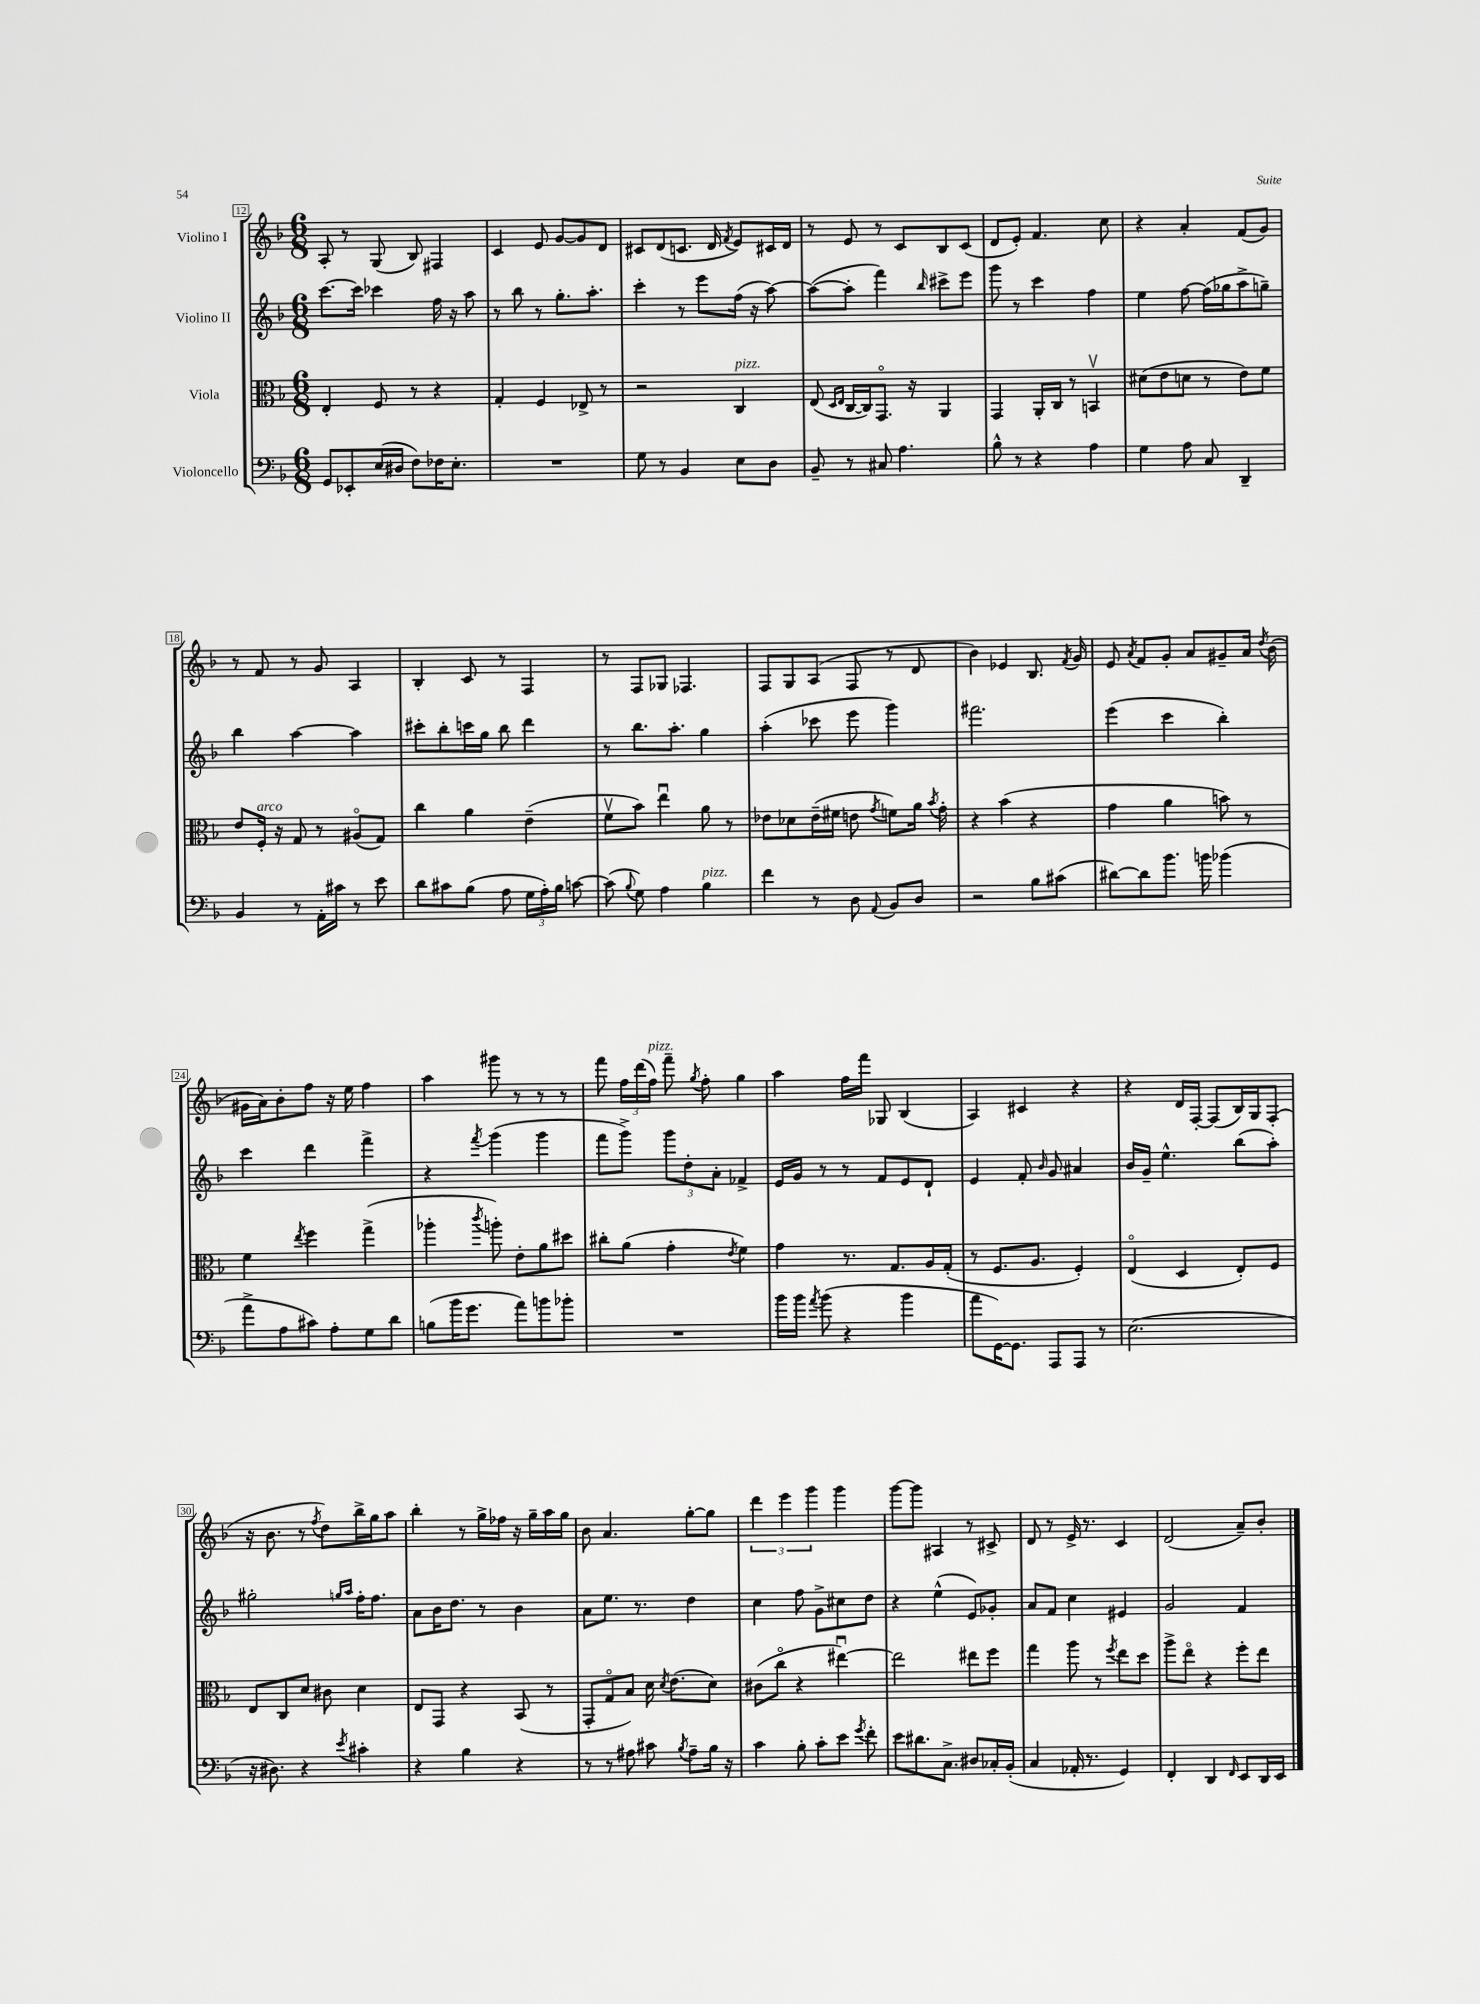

**kern	**kern	**kern	**kern
*part4	*part3	*part2	*part1
*staff4	*staff3	*staff2	*staff1
*I"Violoncello	*I"Viola	*I"Violino II	*I"Violino I
*clefF4	*clefC3	*clefG2	*clefG2
*k[b-]	*k[b-]	*k[b-]	*k[b-]
*M6/8	*M6/8	*M6/8	*M6/8
=12	=12	=12	=12
8GG/L	4E'/	[8.ccc\L	8A'/
8EE-X'/	.	.	8r
.	.	16ccc\Jk]	.
(16E/L	8F/	4ccc-X\	(8G/
16D#X/JJ	.	.	.
8F\L)	8r	.	8B-/)
16F-X\K	4r	16ff\	4F#X/
8.E'\J	.	16r	.
.	.	8aa\	.
=13	=13	=13	=13
2.r	4G'/	8r	4c/
.	.	8bb-\	.
.	4F/	8r	8e/
.	.	8.gg'\L	[8g/L
.	8E-X^/	.	8g/]
.	.	8.aa'\J	.
.	8r	.	8d/J
=14	=14	=14	=14
8G\	2r	4ccc'\	8c#X/L
8r	.	.	(8d/
4BB-/	.	8r	8.cn/J
.	.	8eee\L	.
.	.	.	16d/
.	.	.	8qf/
!	!LO:TX:a:i:t=pizz.	!	!
8E\L	4C/	(16ff\Jk	8e/L)
.	.	16r	.
8D\J	.	[8aa\)	16c#X/L
.	.	.	16d/JJ
=15	=15	=15	=15
8BB-~/	(8E/	(8aa\L_	8r
.	16qqD/LL	.	.
.	16qqE/JJ	.	.
8r	[16C/LL	8aa'\J]	8e/
.	16C/J])	.	.
8C#X/	8.GG/J	4fff\)	8r
4.A\	.	.	8c/L
.	16r	.	.
.	.	16qqbb-/	.
.	4AA/	8ccc#X^\L	8B-/
.	.	8eee\J	(8c/J
=16	=16	=16	=16
8B-^^\	4GG/	8ggg\	8d/L
8r	.	8r	8e'/J)
4r	16AA'/LL	4ccc\	4.f/
.	16C/JJ	.	.
.	8r	.	.
4A\	4BBnv/	4ff\	.
.	.	.	8cc\
=17	=17	=17	=17
4G\	(8d#X\L	4ee\	4r
.	8e\	.	.
8A\	8dn\J	[8ff\	4a'/
8C/	8r	(16ff\LL]	.
.	.	16gg-X\J	.
4DD~/	8e\L)	8aa^\	(8f/L
.	8f\J	8ggn~\J)	8g/J)
!!LO:LB:g=z
=18	=18	=18	=18
4BB-/	8e/L	4bb-\	8r
!	!LO:TX:a:i:t=arco	!	!
.	16F'/Jk	.	8f/
.	16r	.	.
8r	8G/	[4aa\	8r
16AA'\LL	8r	.	8g/
16c#X\JJ	.	.	.
8r	(8A#X/L	4aa\]	4A/
8e\	8G/J)	.	.
=19	=19	=19	=19
8d\L	4cc\	8ccc#X'\L	4B-'/
8c#X\	.	8bb-'\	.
(8B-\J	4a\	16cccn\L	8c/
.	.	16gg\JJ	.
8A\	.	8bb-\	8r
24G\LL	(4e~\	4ddd\	4F/
24A'\)	.	.	.
24B-\JJ	.	.	.
[8cn\	.	.	.
=20	=20	=20	=20
(8c\]	8fv\L	8r	8r
8qqB-/	.	.	.
8G\)	8b-\J)	8.bb-\L	8F/L
4A\	4eeu\	.	8G-X/J
.	.	8.aa'\J	.
.	.	.	4.F-X/
!LO:TX:a:i:t=pizz.	!	!	!
4B-\	8a\	4gg\	.
.	8r	.	.
=21	=21	=21	=21
4f\	8e-X\L	(4aa'\	8F/L
.	8d-X\	.	8G/
8r	(16e-~\L	8ccc-X\	(8A/J
.	16f#X\JJ	.	.
8D\	8en\	8eee\	8F/
8qqAA/	8qg/	.	.
8BB-/L	8fn\L)	4ggg\)	8r
8D/J	16a\Jk	.	8d/
.	8qb-/	.	.
.	16g'\	.	.
=22	=22	=22	=22
2r	4r	2.fff#X\	4b-\)
.	(4b-\	.	4e-X/
8B-\L	4r	.	8.B-/
(8c#X\J	.	.	.
.	.	.	8qf/
.	.	.	16g/
=23	=23	=23	=23
[8d#X\L)	4g\	(4eee\	8e/
.	.	.	8qa/
8d#\]	.	.	8f/L
8.b-\J	4a\	4ccc\	8g'/J
.	.	.	8a/L
16bn\	.	.	.
(4b-X\	8bn\)	4bb-'\)	8g#X~/
.	8r	.	16a/Jk
.	.	.	8qdd/
.	.	.	(16b-\
!!LO:LB:g=z
=24	=24	=24	=24
8a^\L	4f\	4ccc\	16g#X\LL
.	.	.	16a\J)
8A\	.	.	8b-'\
.	8qee/	.	.
8c#X\J)	4ff\	4ddd\	8ff\J
8A'\L	.	.	16r
.	.	.	16ee\
8G\	(4gg^\	4fff^\	4ff\
8d\J	.	.	.
=25	=25	=25	=25
(8Bn\L	4aa-X'\	4r	4aa\
16b-\K	.	.	.
8.g\J	.	.	.
.	8qccc/	8qfff/	.
.	8aan'\)	(4ggg\	8ggg#X\
8a\L)	8e'\L	.	8r
8bn\	8a\	4ggg\	8r
8b-X'\J	8dd#X\J	.	8r
=26	=26	=26	=26
2.r	8cc#X'\L	8fff\L	8fff\
.	(8a\J	8ggg^\J)	24ff\LL
.	.	.	(24ddd\
!	!	!	!LO:TX:a:i:t=pizz.
.	.	.	24ff\JJ)
.	4g'\	12ggg\L	8fff~\
.	.	12dd'\	.
.	.	.	8qgg/
.	.	.	8ff'\
.	.	12a'\J	.
.	8qe/	.	.
.	4f\)	4f-X^/	4gg\
=27	=27	=27	=27
16b-\LL	4g\	16e/LL	4aa\
16b-\JJ	.	16g/JJ	.
8qa/	.	.	.
(8b-\	.	8r	.
4r	8.r	8r	16ff\LL
.	.	.	16fff\JJ
.	.	8f/L	8G-X/
.	8.G/L	.	.
4b-\	.	8e/	(4B-/
.	16A/L	8d`/J	.
.	(16G'/JJ	.	.
=28	=28	=28	=28
8a\L	8r	4e/	4A/)
[16GG\K)	8.F/L	.	.
8.GG\J]	.	.	.
.	.	8f'/	4c#X/
.	8.A/J	.	.
.	.	16qqb-/	.
8AAA/L	.	8g/	.
8AAA/J	4F'/)	4a#X/	4r
8r	.	.	.
=29	=29	=29	=29
(2.E\	(4E/	16b-/LL	4r
.	.	16g~/JJ	.
.	.	4.ee^^\	.
.	4D/	.	16d/LL
.	.	.	[16F'/JJ
.	.	.	(8F/L]
.	8E'/L)	(8bb-\L	16B-/L)
.	.	.	16G/J
.	8F/J	8aa'\J)	(8F'/J
!!LO:LB:g=z
=30	=30	=30	=30
16r	8E/L	2gg#X'\	16r
8.D#X\)	.	.	8.b-\
.	8C/	.	.
4r	8d/J	.	8r
.	.	.	8qff/
.	8c#X\	.	8dd\L)
.	.	16qqggn/LL	.
8qe/	.	16qqaa/JJ	.
4c#X'\	4d\	16ff'\KL	16bb-^\L
.	.	8.ff\J	16gg\J
.	.	.	8aa\J
=31	=31	=31	=31
4r	8E/L	8a\L	4bb-'\
.	8GG/J	16b-\K	.
.	.	8.dd\J	.
4B-\	4r	.	8r
.	.	8r	16gg^\LL
.	.	.	16ff-X\JJ
4r	(8BB-/	4b-\	16r
.	.	.	16gg~\LL
.	8r	.	16aa\
.	.	.	16gg\JJ
=32	=32	=32	=32
8r	8GG'/L	8a\L	8b-\
8r	8G/	8.ee\J	4.a/
8A#X\	8B-/J)	.	.
.	.	8.r	.
8c#X\	16d\	.	.
.	8qd/	.	.
.	(8.e\L	.	.
8qB-/	.	.	.
8A#~\L	.	4dd\	[8gg'\L
16B-\Jk	8d\J)	.	8gg\J]
16r	.	.	.
=33	=33	=33	=33
4c\	(8c#X\L	4cc\	6ddd\
.	8cc\J	.	.
.	.	.	6eee\
8B-'\	4r	8ff\	.
.	.	.	6ggg\
8c'\L	.	8g^\L	.
8e\J	[4ee#Xu\)	8cc#X\	4ggg\
8qg/	.	.	.
8f'\	.	8dd\J	.
=34	=34	=34	=34
8e\L	2ee#\]	4r	[8ggg\L
8.d#X\	.	.	8ggg\J]
.	.	(4ee^^\	4A#X/
8.C^\J	.	.	.
8D#X/L	8ee#X\L	8e/L)	8r
16C-X'/L	8ff\J	8g-X'/J	8c#X^/
(16BB-'/JJ	.	.	.
=35	=35	=35	=35
4C/	4gg\	8a/L	8d/
.	.	8f/J	8r
16AA-X'/	8aa\	4cc\	16e^/
8.r	.	.	8.r
.	8r	.	.
.	8qff/	.	.
4GG/)	8ee\L	4e#X/	4c/
.	8dd\J	.	.
=36	=36	=36	=36
4FF'/	8aa^\L	2g/	(2d/
.	8ee\J	.	.
4DD/	4r	.	.
16qqFF/	.	.	.
8EE/L	8ff'\L	4f/	8a~/L)
16DD/L	8ee\J	.	8b-'/J
16EE/JJ	.	.	.
==	==	==	==
*-	*-	*-	*-
